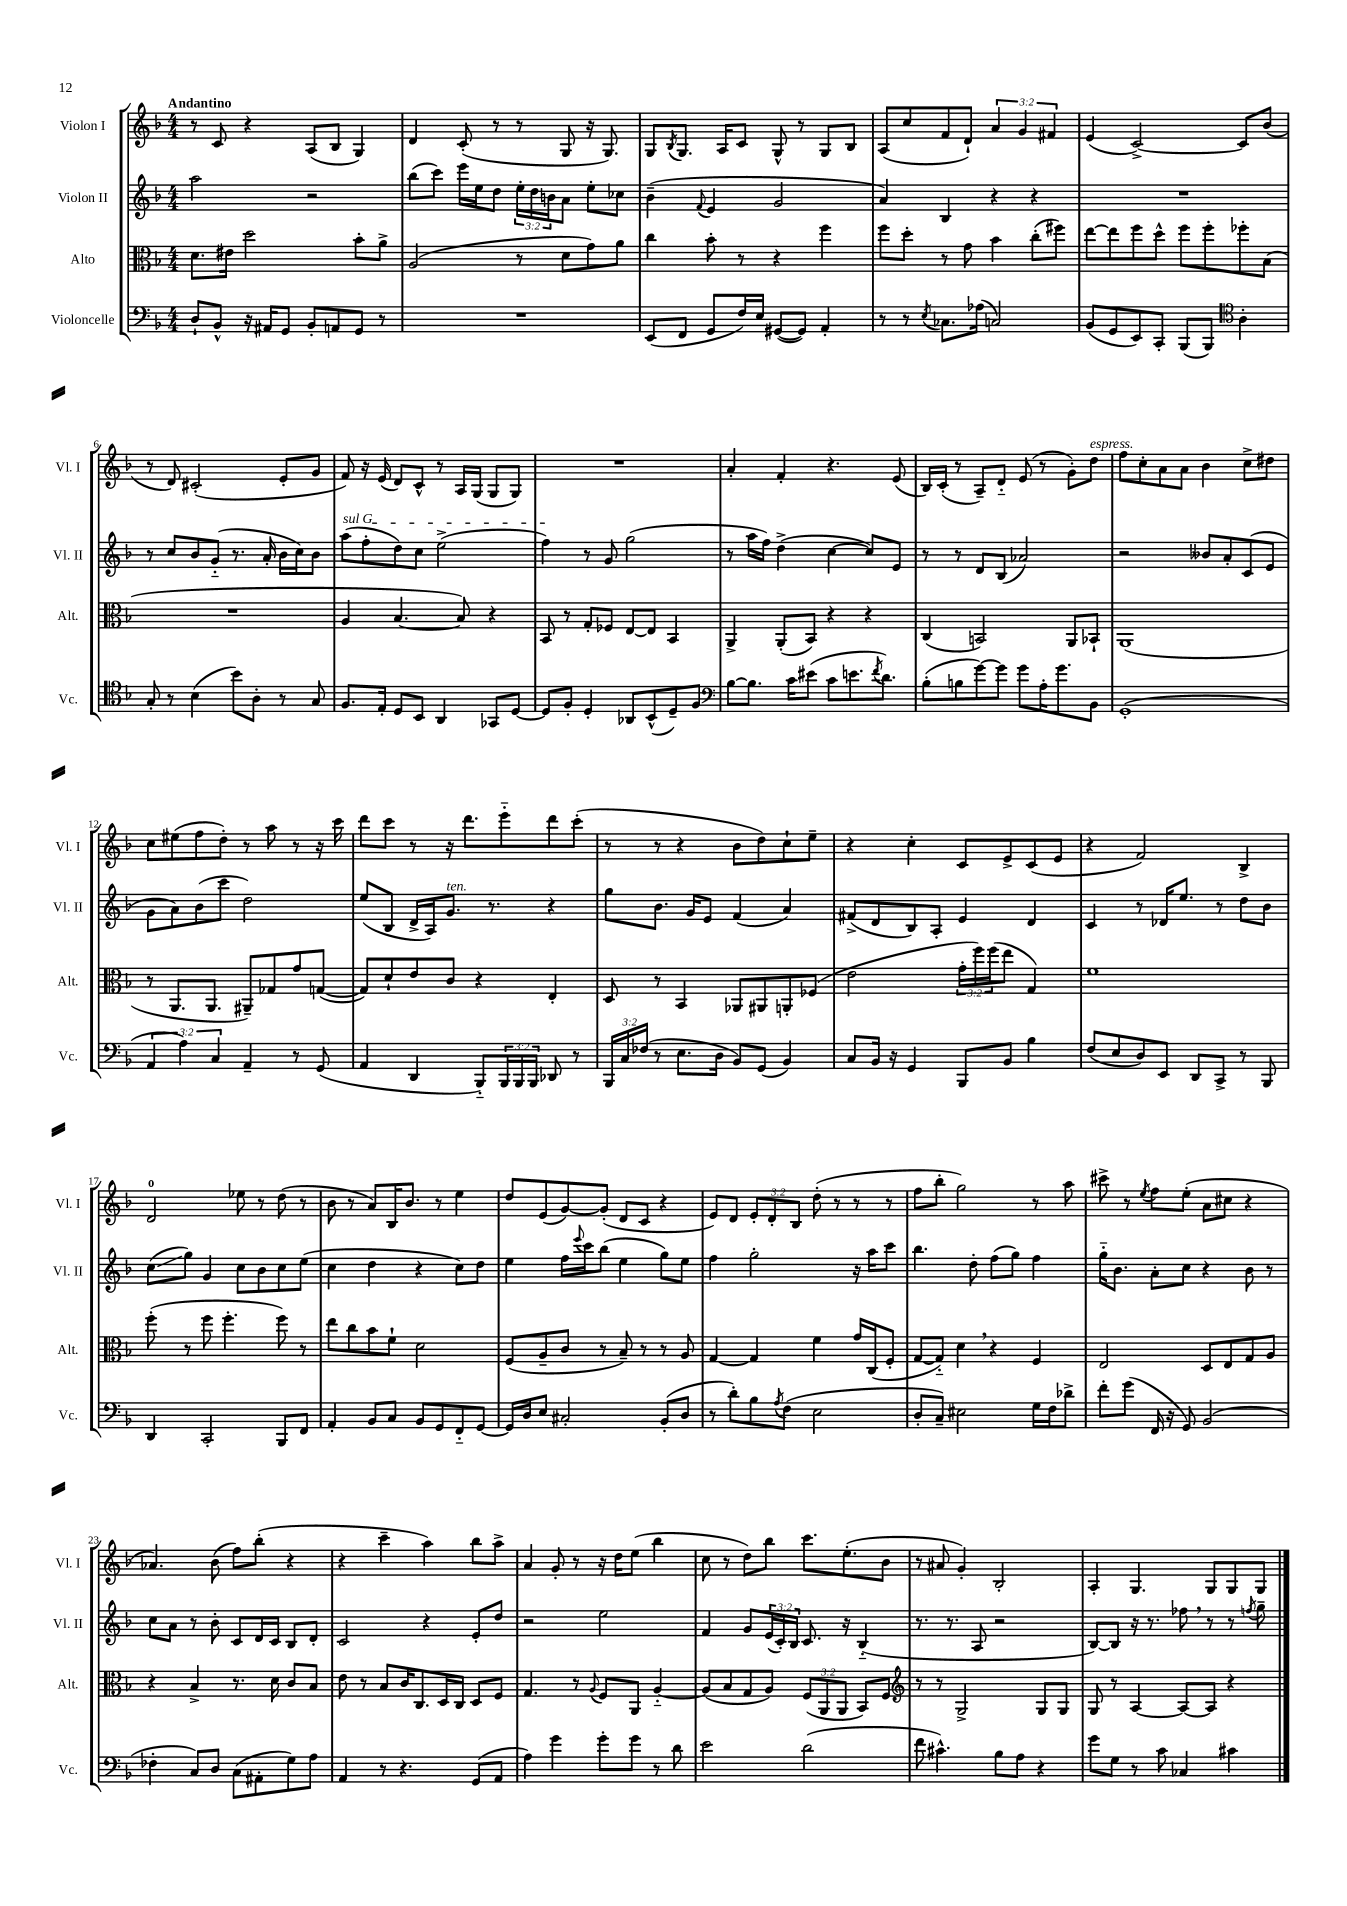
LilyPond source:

<<
\new StaffGroup <<
\new Staff = "s0" \with { instrumentName = "Violon I" shortInstrumentName = "Vl. I" } {
    \clef treble \key f \major \numericTimeSignature \time 4/4 \override Staff.TupletNumber.text = #tuplet-number::calc-fraction-text \tempo "Andantino"
    r8 c'8 r4 a8( bes8 g4) |
    d'4 c'8-.( r8 r8 g8 r16 g8.) |
    g8 \acciaccatura { bes8 } g8. a16 c'8 g8-^ r8 g8 bes8 |
    a8( c''8 f'8 d'8-!) \tuplet 3/2 { a'4 g'4 fis'4 } |
    e'4( c'2~->) c'8 bes'8( |
    r8 d'8) cis'2-.( e'8-. g'8 |
    f'8) r16 e'16( d'8) c'8-^ r8 a16 g16( g8 g8) |
    R1 |
    a'4-. f'4-. r4. e'8( |
    bes16) c'16-.( r8 a8--) d'8-_ e'8( r8 g'8-.) d''8^\markup { \italic "espress." } |
    f''8 c''8-. a'8 a'8 bes'4 c''8-> dis''8 |
    c''8 eis''8( f''8 d''8-.) r8 a''8 r8 r16 c'''16 |
    d'''8 c'''8 r8 r16 d'''8. e'''8-_ d'''8 c'''8-.( |
    r8 r8 r4 bes'8 d''8) c''8-! e''8-- |
    r4 c''4-. c'8 e'8-> c'8( e'8 |
    r4 f'2) bes4-> |
    d'2-0 ees''8 r8 d''8( r8 |
    bes'8 r8 a'8) bes16 bes'8. r8 e''4 |
    d''8 e'8( g'8~) g'8-.( d'8 c'8 r4 |
    e'8) d'8 \tuplet 3/2 { e'8-. d'8-. bes8 } d''8-.( r8 r8 r8 |
    f''8 bes''8-. g''2) r8 a''8 |
    cis'''8-> r8 \acciaccatura { e''8 } f''8 e''8-.( a'8 cis''8 r4 |
    aes'4.) bes'8( f''8) bes''8-.( r4 |
    r4 c'''4-- a''4) bes''8 a''8-> |
    a'4 g'8-. r8 r16 d''16 e''8( bes''4 |
    c''8 r8 d''8) bes''8 c'''8. e''8.-.( bes'8 |
    r8 ais'8 g'4-.) bes2-. |
    a4-. g4. g8 g8 g8 \bar "|." |
}
\new Staff = "s1" \with { instrumentName = "Violon II" shortInstrumentName = "Vl. II" } {
    \clef treble \key f \major \numericTimeSignature \time 4/4 \override Staff.TupletNumber.text = #tuplet-number::calc-fraction-text
    a''2 r2 |
    bes''8( c'''8) e'''16 e''16 d''8 \tuplet 3/2 { e''16-. d''16 b'16 } a'8 e''8-. ces''8 |
    bes'4--( \appoggiatura { f'8 } e'4 g'2 |
    a'4) bes4 r4 r4 |
    R1 |
    r8 c''8 bes'8 g'8-_( r8. a'16-. bes'16 c''16) bes'8 |
    \once \override TextSpanner.bound-details.left.text = \markup { \italic "sul G" } a''8\startTextSpan( f''8-. d''8) c''8 e''2->( |
    f''4\stopTextSpan) r8 g'8 g''2( |
    r8 a''16 f''16) d''4->( c''4~ c''8) e'8 |
    r8 r8 d'8 bes8( aes'2) |
    r2 beses'8 a'8-. c'8( e'8 |
    g'8 a'8) bes'8( c'''8 d''2) |
    e''8( bes8 d'16-> a16) g'8.^\markup { \italic "ten." } r8. r4 |
    g''8 bes'8. g'16 e'8 f'4( a'4) |
    fis'8->( d'8 bes8) a8-. e'4 d'4 |
    c'4 r8 des'16 e''8. r8 d''8 bes'8 |
    c''8\glissando( g''8) g'4 c''8 bes'8 c''8 e''8( |
    c''4 d''4 r4 c''8) d''8 |
    e''4 f''16 \appoggiatura { e'''8 } c'''16 bes''8( e''4 g''8) e''8 |
    f''4 g''2-. r16 a''16 c'''8 |
    bes''4. d''8-. f''8( g''8) f''4 |
    g''16-_ bes'8. a'8-. c''8 r4 bes'8 r8 |
    c''8 a'8 r8 bes'8-. c'8 d'16 c'16 bes8 d'8-. |
    c'2 r4 e'8-. d''8 |
    r2 e''2 |
    f'4 g'8 \tuplet 3/2 { e'16( c'16-.) bes16 } c'8. r16 bes4-_( |
    r8. r8. a8 r2 |
    bes8~) bes8 r16 r8. fes''8 \breathe r8 r8 \acciaccatura { f''8 } g''8-- \bar "|." |
}
\new Staff = "s2" \with { instrumentName = "Alto" shortInstrumentName = "Alt." } {
    \clef alto \key f \major \numericTimeSignature \time 4/4 \override Staff.TupletNumber.text = #tuplet-number::calc-fraction-text
    d'8. eis'16 d''2 bes'8-. a'8-> |
    a2( r8 d'8 g'8) a'8 |
    c''4 bes'8-. r8 r4 f''4 |
    f''8 d''8-. r8 g'8 bes'4 c''8-.( fis''8) |
    e''8~ e''8 f''8 d''8-^ f''8 f''8-. fes''8-. bes8( |
    R1 |
    a4 bes4.~ bes8) r4 |
    bes,8 r8 g8-. fes8 e8~ e8 bes,4 |
    a,4-> a,8-.( bes,8) r4 r4 |
    c4( b,2) a,8 bes,8-! |
    a,1( |
    r8 a,8. a,8. ais,8--) ges8 g'8 g8~( |
    g8) d'8-! e'8 c'8 r4 e4-. |
    d8 r8 bes,4 aes,8 ais,8 a,8-. fes8( |
    e'2 \tuplet 3/2 { g'16-. f''16) f''16( } e''8 g4) |
    f'1 |
    f''8-.( r8 f''8 f''4.-. f''8) r8 |
    e''8 c''8 bes'8 f'8-! d'2 |
    f8( a8-- c'8 r8 bes8--) r8 r8 a8 |
    g4~ g4 f'4 g'16 c16( f8-. |
    g8~ g8-_) d'4 \breathe r4 f4 |
    e2 d8 e8 g8 a8 |
    r4 bes4-> r8. d'16 c'8 bes8 |
    e'8 r8 bes8 c'16 c8. d16 c16 d8 f8 |
    g4. r8 \appoggiatura { a8 } f8 a,8 a4~-_ |
    a8( bes8 g8 a8) \tuplet 3/2 { f8( a,8 a,8 } bes,8) f8 |
    \clef treble r8 r8 g2-> g8 g8 |
    g8 r8 a4~ a8~ a8 r4 \bar "|." |
}
\new Staff = "s3" \with { instrumentName = "Violoncelle" shortInstrumentName = "Vc." } {
    \clef bass \key f \major \numericTimeSignature \time 4/4 \override Staff.TupletNumber.text = #tuplet-number::calc-fraction-text
    d8-! bes,8-^ r16 ais,16 g,8 bes,8-. a,8 g,8 r8 |
    R1 |
    e,8( f,8 g,8 f16) e16 gis,8~( gis,8) a,4-. |
    r8 r8 \acciaccatura { e8 } ces8. aes16( c2) |
    bes,8( g,8 e,8) c,8-. bes,,8( bes,,8) \clef tenor a4-. |
    g8-. r8 bes4( bes'8) a8-. r8 g8 |
    f8. e16-. d8 bes,8 a,4 ges,8 d8~ |
    d8 f8-. d4-. aes,8 bes,8-^( d8--) f8 |
    \clef bass bes8~ bes8. c'16 eis'8( c'8 e'8. \acciaccatura { f'8 } d'8.) |
    bes8-.( b8 g'8~) g'8 g'8 a16-. g'8. bes,8 |
    g,1-.( |
    \tuplet 3/2 { a,4 a4) c4 } a,4-- r8 g,8( |
    a,4 d,4 bes,,8-_) \tuplet 3/2 { bes,,16 bes,,16 bes,,16 } des,8 r8 |
    \tuplet 3/2 { bes,,16 c16 fes16( } r8 e8. d16 bes,8) g,8( bes,4) |
    c8 bes,16 r16 g,4 bes,,8 bes,8 bes4 |
    f8( e8 d8) e,8 d,8 c,8-> r8 bes,,8 |
    d,4 c,2-. bes,,8 f,8 |
    a,4-. bes,8 c8 bes,8 g,8 f,8-_ g,8~ |
    g,16 d16 e8 cis2-. bes,8-.( d8 |
    r8 d'8-.) bes8 \acciaccatura { a8 } f8( e2 |
    d8-. c8--) eis2 g16 f16 des'8-> |
    f'8-. g'8( f,16 r16 g,8) bes,2( |
    fes4-. c8) d8 c8( ais,8-. g8) a8 |
    a,4 r8 r4. g,8( a,8 |
    a4) g'4 g'8-. g'8 r8 d'8 |
    e'2 d'2( |
    f'8 cis'4.-^) bes8 a8 r4 |
    g'8 g8 r8 c'8 ces4 cis'4 \bar "|." |
}
>>
>>
